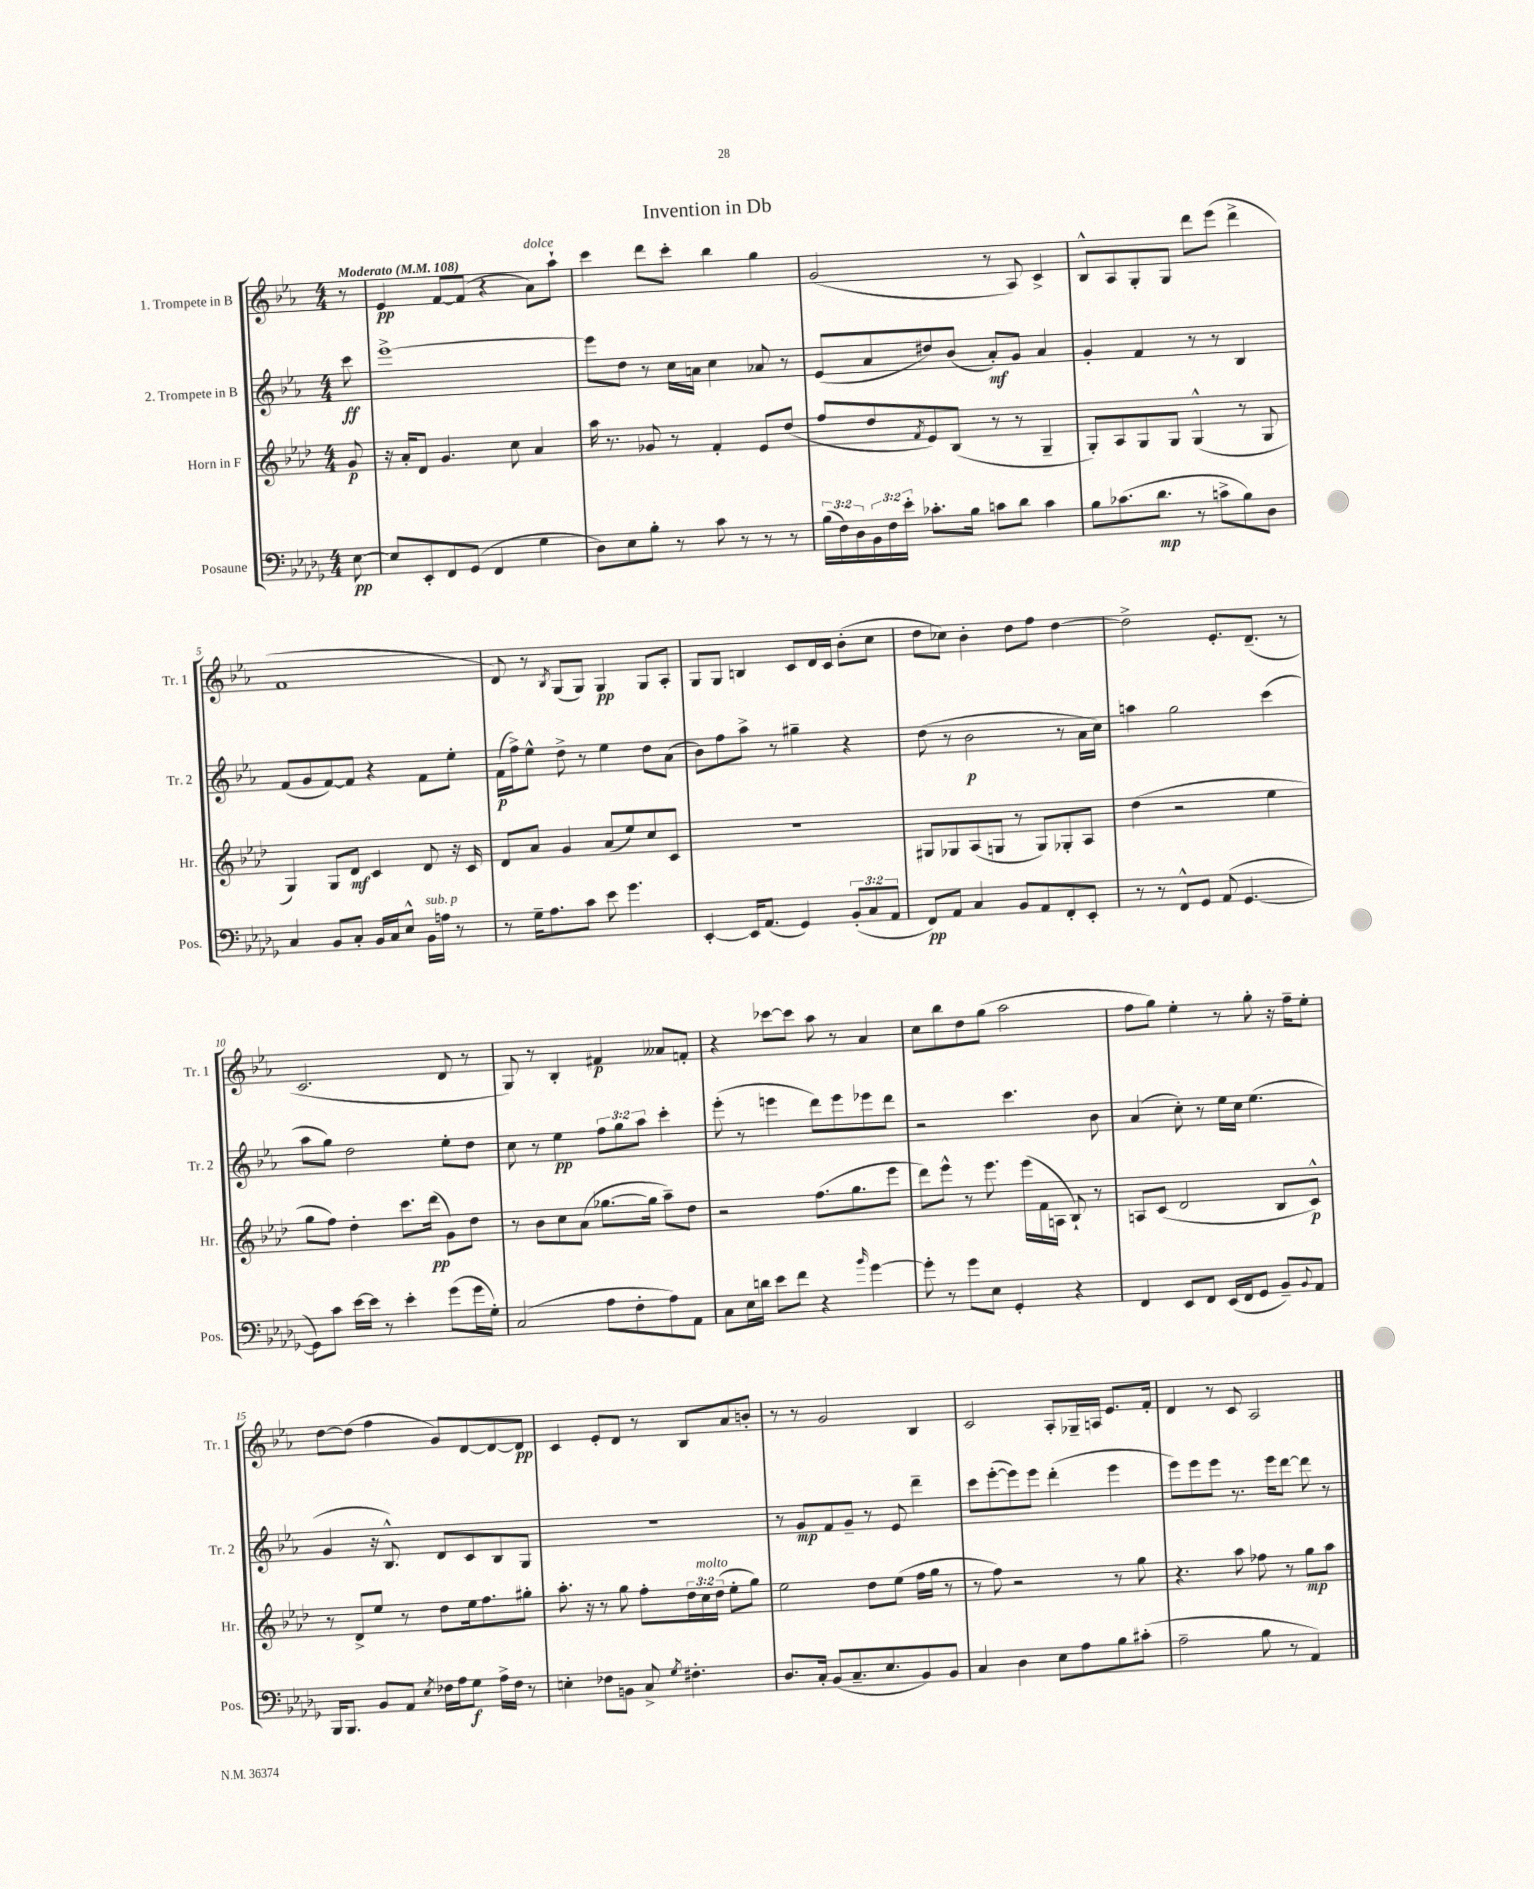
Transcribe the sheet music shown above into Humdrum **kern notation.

**kern	**kern	**kern	**kern
*staff4	*staff3	*staff2	*staff1
*clefF4	*clefG2	*clefG2	*clefG2
*k[b-e-a-d-g-]	*k[b-e-a-d-]	*k[b-e-a-]	*k[b-e-a-]
*M4/4	*M4/4	*M4/4	*M4/4
*MM108	*MM108	*MM108	*MM108
[8E-	8g	8ccc	8r
=	=	=	=
8E-]	16r	[1eee-^	4e-
.	16a-'	.	.
8EE-'	8d-	.	.
8FF	4.g	.	[8f
(8GG-	.	.	(8f]
4FF	.	.	4r
.	8cc	.	.
4G-	4a-	.	8a-)
.	.	.	8aa-`
=	=	=	=
8D-)	16aa-	8eee-]	4ccc
.	8.r	.	.
8E-	.	8dd	.
8B-'	8g-	8r	8ddd
8r	8r	16cc	8ccc'
.	.	16a	.
8c	4f'	4cc	4bb-
8r	.	.	.
8r	8e-	8a-	4gg
8r	(8dd-	8r	.
=	=	=	=
(24B-	8ff	(8e-	(2g
24F)	.	.	.
24D-	.	.	.
24BB-	8dd-	8a-	.
24F	.	.	.
24e-'	.	.	.
.	8qf	.	.
8.c-'	8e-)	8dd#)	.
.	(8B-	(8b-	.
16B-	.	.	.
8c	8r	8a-')	8r
8d-	8r	8g	8A-)
4c	4G~	4a-	4c^
=	=	=	=
8B-	8G')	4g'	8B-^^
(8.c-	8A-	.	8A-
.	8G	4f	8G'
8.d-	.	.	.
.	8G	.	8G
8r	(4G^^	8r	8ddd
8c^	.	8r	(8eee-
8B-)	8r	4B-	4ddd^
8D-	8G	.	.
=	=	=	=
4C	4G)	(8f	1f
.	.	8g	.
8BB-	8G	[8f)	.
8C'	8d-	8f]	.
16BB-	4c	4r	.
16C	.	.	.
8E-^^	.	.	.
16BB-	8d-	8f	.
16A	.	.	.
8r	16r	8ee-'	.
.	16c	.	.
=	=	=	=
8r	8d-	(16f	8d)
.	.	16ff^)	.
16G-~	8a-	8ee-^^	8r
8.A-	.	.	.
.	.	.	8qB-
.	4g	8dd^	(8G
8c	.	8r	8G)
8e-	(8a-	4ee-	4G
4.g-	8ee-)	.	.
.	8cc	8dd	8G
.	8c	(8a-	8A-'
=	=	=	=
[4EE-'	1r	8b-)	8G
.	.	8ff	8G
16EE-]	.	8aa-^	4B
(8.AA-	.	.	.
.	.	8r	.
4GG-)	.	4gg#~	8c
.	.	.	16d
.	.	.	16c
(12BB-'	.	4r	(8b-'
12C	.	.	.
.	.	.	8cc
12AA-	.	.	.
=	=	=	=
8FF)	8G#	(8dd	8dd
8AA-	8G-	8r	8cc-)
4C	(8A-	2b-	4b-'
.	8G	.	.
8BB-	8r	.	8dd
8AA-	8G)	.	8ff
8FF'	8G-'	8r	[4dd
8EE-'	8A-	16a-	.
.	.	16cc)	.
=	=	=	=
8r	(4dd-	4aa	2dd^]
8r	.	.	.
8FF^^	2r	2gg	.
8GG-	.	.	.
(8AA-	.	.	8.e-'
[4.GG-	.	.	.
.	.	.	(8.d~
.	4ee-	(4ccc	.
.	.	.	8r
=	=	=	=
8GG-])	8gg	8aa-	2.c
8c	8ff)	8gg)	.
[16e-	4dd-'	2dd	.
16e-]	.	.	.
8r	.	.	.
4e-'	8.ccc	.	.
.	(16ddd-	.	.
(8g-	8g)	8ee-'	8d
16g-	8dd-	8dd	8r
16G-')	.	.	.
=	=	=	=
(2C	8r	8cc	8G)
.	8b-	8r	8r
.	8cc	4ee-	4B-'
.	(8a-	.	.
8A-	[8.gg-	12ff	4f#
.	.	12gg	.
8F'	.	.	.
.	.	12aa-	.
.	16gg-]	.	.
8A-)	8aa-~)	4ccc'	8a--
8AA-	8dd-	.	8f'
=	=	=	=
8C	2r	(8eee-'	4r
16E-	.	8r	.
16d	.	.	.
8e-	.	4eee	[8ccc-
8f	.	.	8ccc-]
4r	(8.ff	8ddd)	8aa-
.	.	8eee	8r
.	8.gg	.	.
16qqb-	.	.	.
[4g-	.	8eee-	4a-
.	8eee-	8ddd	.
=	=	=	=
8g-']	8ddd-)	2r	8cc
8r	8eee-^^	.	8bb-
8g-	8r	.	8dd
8E-	8.eee-	.	(8gg
4GG-'	.	4.ccc	2aa-
.	(16eee-	.	.
.	16f	.	.
.	16A	.	.
4r	8B-`)	.	.
.	8r	8b-	.
=	=	=	=
4FF	8A	(4a-	8ff
.	(8c	.	8gg)
8EE-	2d-	8cc')	4ee-'
8FF	.	8r	.
(16EE-	.	16ee-	8r
16FF	.	16cc	.
8GG-	.	(4.ee-	8gg'
8BB-~)	8B-	.	16r
.	.	.	16ff~
8qqBB-	.	.	.
8AA-	8c^^)	.	8ee-'
=	=	=	=
16BBB-	8r	4g	[8dd
8.BBB-	.	.	.
.	8d-^	.	(8dd]
8BB-	8ee-	16r	4ff
.	.	8.B-^^)	.
8AA-	8r	.	.
8qE-	.	.	.
16F-	8dd-	8d	8g)
16A-	.	.	.
8G-	16ee-	8c	[8d
.	8.ff	.	.
16A-^	.	8B-	8d_
16F-	.	.	.
8r	8gg#'	8G	8d]
=	=	=	=
4E'	8.aa-'	1r	4c
.	16r	.	.
8F-	8r	.	8e-'
8BB	8gg	.	8d
8C^	8ff'	.	8r
8qG-	.	.	.
4.F#'	24dd-	.	8B-
.	24cc	.	.
.	(24dd-	.	.
.	8ee-'	.	8a-
.	8gg)	.	8b'
=	=	=	=
8.D-	2ee-	8r	8r
.	.	8g	8r
16C'	.	.	.
(8BB-	.	8f	2g
8.C~	.	8g~	.
.	8dd-	8r	.
8.E-	.	.	.
.	(8ee-	8e-	.
8BB-)	16ff	4ddd~	4B-
.	16gg	.	.
8BB-	8r	.	.
=	=	=	=
4C	8r	8ccc	2c
.	8ff)	([8eee-'	.
4D-	2r	8eee-])	.
.	.	8eee-	.
8E-	.	(4ddd'	8A-'
8A-	.	.	16G-~
.	.	.	16A
8B-	8r	4eee-	8.e-
(8c#'	8gg	.	.
.	.	.	16f'
=	=	=	=
2A-~	4.r	8eee-)	4d
.	.	8eee-	.
.	.	8eee-	8r
.	8aa-	8.r	8c
8B-	8ff-	.	2A-
.	.	16eee-	.
8r	8r	[8ddd	.
4AA-)	8gg	8ddd]	.
.	8aa-	8r	.
==	==	==	==
*-	*-	*-	*-
